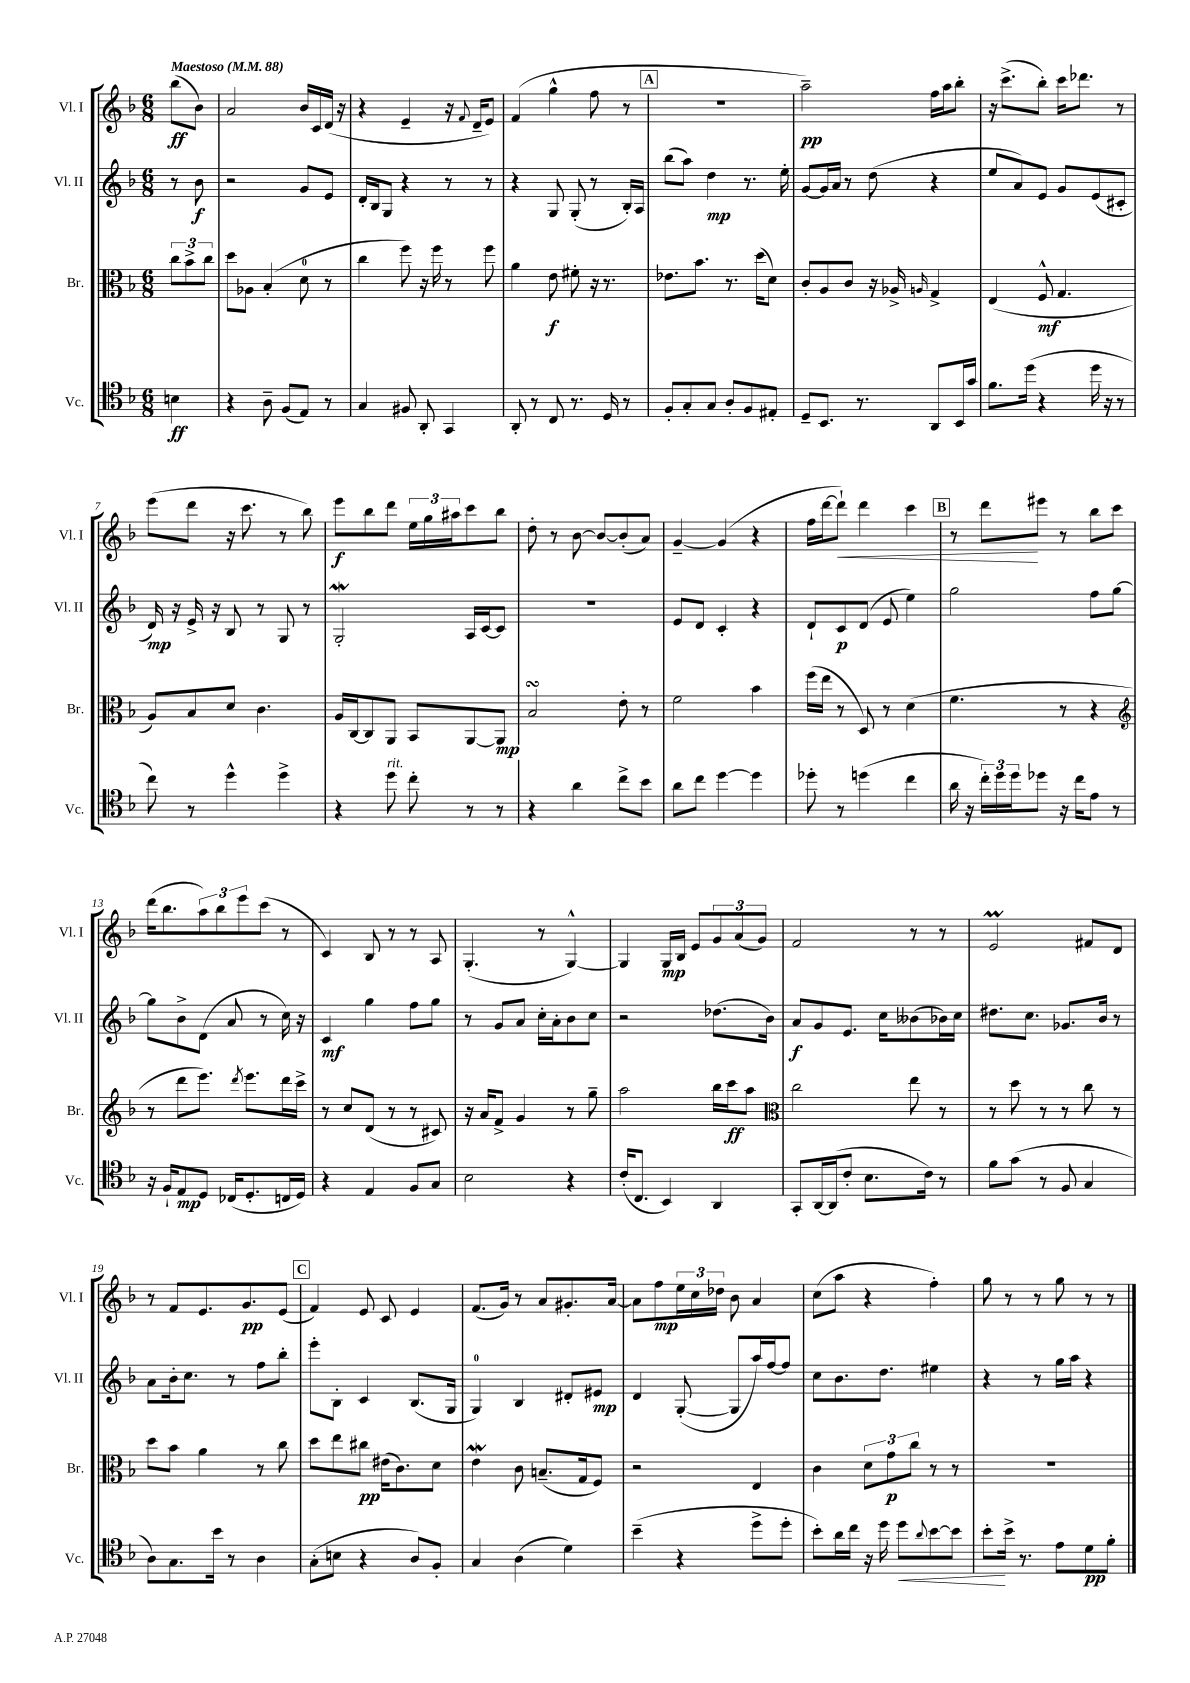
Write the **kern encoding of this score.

**kern	**kern	**kern	**kern
*staff4	*staff3	*staff2	*staff1
*clefC4	*clefC3	*clefG2	*clefG2
*k[b-]	*k[b-]	*k[b-]	*k[b-]
*M6/8	*M6/8	*M6/8	*M6/8
*MM88	*MM88	*MM88	*MM88
4B\	12cc\L	8r	(8bb-\L
.	12b-^\	.	.
.	.	8b-\	8b-\J)
.	12cc\J	.	.
=	=	=	=
4r	8dd\L	2r	2a/
.	8A-\J	.	.
8A~\	(4B-'/	.	.
(8F/L	.	.	.
8E/J)	8d\	8g/L	16b-/LL
.	.	.	16c/
8r	8r	8e/J	(16d/JJ
.	.	.	16r
=	=	=	=
4G/	4cc\	16d'/LL	4r
.	.	16B-/J	.
.	.	8G/J	.
8F#/	8ff\)	4r	4e~/
8AA'/	16r	.	.
.	16ff\	.	.
4GG/	8r	8r	16r
.	.	.	8qqf/
.	.	.	16d~/LK
.	8ff\	8r	8e/J)
=	=	=	=
8AA'/	4a\	4r	(4f/
8r	.	.	.
8C/	8e\	8G/	4gg^^\
8.r	8f#'\	(8G'/	.
.	16r	8r	8ff\
16D/	8.r	.	.
8r	.	16B-'/LL)	8r
.	.	16A/JJ	.
=	=	=	=
8F'/L	8.e-\L	(8bb-\L	2.r
8G'/	.	8aa\J)	.
.	8.b-\J	.	.
8G/J	.	4dd\	.
8A'/L	8.r	.	.
8F/	.	8.r	.
.	(16dd\LK	.	.
8E#'/J	8d\J)	.	.
.	.	16ee'\	.
=	=	=	=
8D~/L	8c'/L	[8g/L	2aa~\)
8.BB-/J	8A/	16g/]L	.
.	.	16a/JJ	.
.	8c/J	8r	.
8.r	.	.	.
.	16r	(8dd\	.
.	16A-^/	.	.
.	16qqA/	.	.
8AA/L	4G^/	4r	16ff\LL
.	.	.	16aa\J
16BB-/L	.	.	8bb-'\J
16g/JJ	.	.	.
=	=	=	=
8.f\L	(4E/	8ee/L	16r
.	.	.	(8.ccc^\L
.	.	8a/)	.
(16dd\Jk	.	.	.
4r	8F^^/	8e/J	8bb-'\J)
.	4.G/	8g/L	16ccc\LK
.	.	.	8.ddd-\J
16dd\	.	(8e/	.
16r	.	.	.
8r	.	8c#'/J	8r
=	=	=	=
8cc\)	8A/L)	16d/)	(8eee\L
.	.	16r	.
8r	8B-/	16e^/	8ddd\J
.	.	16r	.
4dd^^\	8d/J	8B-/	16r
.	.	.	8.ccc\
.	4.c\	8r	.
4dd^\	.	8G/	8r
.	.	8r	8bb-\)
=	=	=	=
4r	16A/LL	2G'/	8eee\L
.	[16C/J	.	.
.	8C/]	.	8bb-\
8dd\	8AA/J	.	8ddd\J
8cc'\	8BB-/L	.	24ee\LL
.	.	.	24gg\
.	.	.	24aa#\J
8r	[8AA/	16A/LL	8ccc\
.	.	[16c/J	.
8r	8AA/]J	8c/]J	8bb-\J
=	=	=	=
4r	2B-/	2.r	8dd'\
.	.	.	8r
4a\	.	.	[8b-\
.	.	.	8b-/_L
8cc^\L	8e'\	.	(8b-'/]
8b-\J	8r	.	8a/J)
=	=	=	=
8a\L	2f\	8e/L	[4g~/
8cc\J	.	8d/J	.
[4dd\	.	4c'/	(4g/]
4dd\]	4b-\	4r	4r
=	=	=	=
8dd-'\	(16ff\LL	8d`/L	16ff\LL
.	16ee\JJ	.	[16ddd\J
8r	8r	8c/	8ddd`\]J)
(4dd\	8D/)	(8d/J	4ddd\
.	8r	8e/	.
4cc\	(4d\	4ee\)	4ccc\
=	=	=	=
16a\	4.f\	2gg\	8r
16r	.	.	.
24cc'\LL)	.	.	8ddd\L
24dd\	.	.	.
24dd\J	.	.	.
8dd-\J	.	.	8eee#\J
16r	8r	.	8r
16cc\LK	.	.	.
8e\J	4r	8ff\L	8bb-\L
8r	.	[8gg\J	8ccc\J
=	=	=	=
*	*clefG2	*	*
16r	8r	8gg\]L	(16ddd\LK
16F`/LK	.	.	8.bb-\
8E/	8ddd\L	8b-^\	.
8D/J	8.eee\J)	(8d\J	12aa\)
.	.	.	12bb-\
(16C-/LK	.	8a/	.
.	.	.	12eee\
.	8qddd/	.	.
8.D'/	8.eee\L	.	.
.	.	8r	(8ccc\J
16C/L	16ddd\L	16cc\)	8r
16D/JJ)	16ccc^\JJ	16r	.
=	=	=	=
4r	8r	4c/	4c/)
.	8cc/L	.	.
4E/	(8d/J	4gg\	8B-/
.	8r	.	8r
8F/L	8r	8ff\L	8r
8G/J	8c#/)	8gg\J	8A/
=	=	=	=
2B-\	16r	8r	(4.G'/
.	16a/LK	.	.
.	8f^/J	8g/L	.
.	4g/	8a/J	.
.	.	16cc'\LL	8r
.	.	16a'\J	.
4r	8r	8b-\	[4G^^/)
.	8gg~\	8cc\J	.
=	=	=	=
(16c'/LK	2aa\	2r	4G/]
8.C/J	.	.	.
4BB-/)	.	.	16G/LL
.	.	.	16B-/JJ
.	.	.	8e/L
4AA/	16bb-\LL	(8.dd-\L	12g/
.	16ccc\J	.	.
.	.	.	(12a/
.	8aa\J	.	.
.	.	.	12g/J)
.	.	16b-\Jk)	.
=	=	=	=
*	*clefC3	*	*
8GG'/L	2cc\	8a/L	2f/
[16AA/L	.	8g/	.
(16AA/]J	.	.	.
8c'/J	.	8.e/J	.
8.B-\L	.	.	.
.	.	16cc\LK	.
.	8ee\	(8b--\	8r
16c\Jk)	.	.	.
8r	8r	16b-\L)	8r
.	.	16cc\JJ	.
=	=	=	=
8f\L	8r	8.dd#\L	2e/
(8g\J	8dd\	.	.
.	.	8.cc\J	.
8r	8r	.	.
8F/	8r	8.g-/L	.
4G/	8cc\	.	8f#/L
.	.	16b-/Jk	.
.	8r	8r	8d/J
=	=	=	=
8A\L)	8dd\L	8a\L	8r
8.G\	8b-\J	16b-'\k	8f/L
.	.	8.cc\J	.
.	4a\	.	8.e/
16b-\Jk	.	.	.
8r	.	8r	.
.	.	.	8.g/
4A\	8r	8ff\L	.
.	8cc\	8bb-'\J	(8e/J
=	=	=	=
(8G'\L	8dd\L	8eee'\L	4f/)
8B\J	8ee\	8B-'\J	.
4r	8cc#\J	4c/	8e/
.	(16e#\LK	.	8c/
.	8.c\)	.	.
8A/L)	.	(8.B-/L	4e/
8F'/J	8d\J	.	.
.	.	16G/Jk	.
=	=	=	=
4G/	4e\	4G/)	(8.f/L
.	.	.	16g/Jk)
(4A\	8c\	4B-/	8r
.	(8.B~/L	.	8a/L
4d\)	.	8d#'/L	8.g#'/
.	16G/k	.	.
.	8F/J)	8e#/J	.
.	.	.	[16a/Jk
=	=	=	=
(4b-~\	2r	4d/	8a\]L
.	.	.	8ff\
4r	.	([8G'/	24ee\L
.	.	.	24cc\
.	.	.	24dd-\JJ
.	.	8G/]L	8b-\
8dd^\L	4E/	16aa/L)	4a/
.	.	[16ff/J	.
8dd'\J	.	8ff/]J	.
=	=	=	=
8b-'\L)	4c\	8cc\L	(8cc\L
16a\L	.	8.b-\	8aa\J
16cc\JJ	.	.	.
16r	12d\L	.	4r
16dd\	.	8.dd\J	.
.	12g\	.	.
8dd\L	.	.	.
.	12cc\J	.	.
8qqa/	.	.	.
[8b-\	8r	4ee#\	4ff'\)
8b-\]J	8r	.	.
=	=	=	=
8b-'\L	2.r	4r	8gg\
16b-^\Jk	.	.	8r
8.r	.	.	.
.	.	8r	8r
8e\L	.	16gg\LL	8gg\
.	.	16aa\JJ	.
8d\	.	4r	8r
8f'\J	.	.	8r
==	==	==	==
*-	*-	*-	*-
